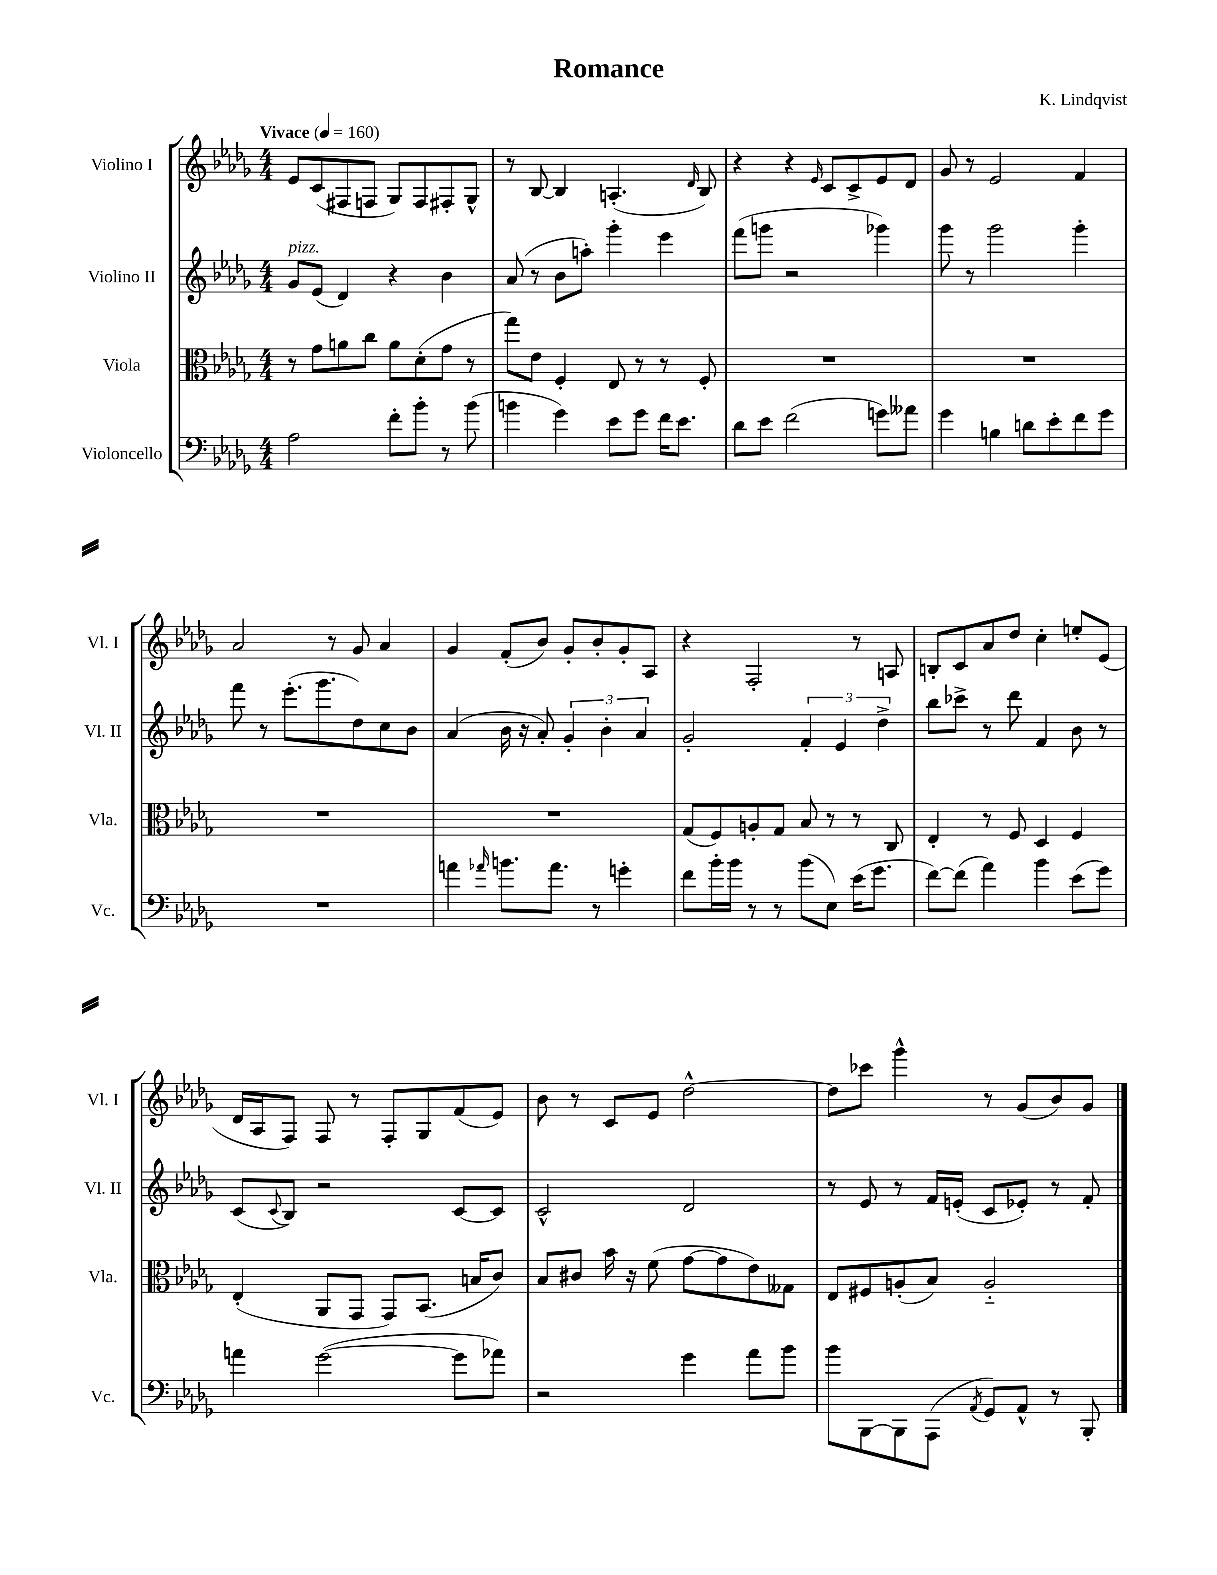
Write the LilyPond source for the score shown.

\header { title = "Romance" composer = "K. Lindqvist" }
<<
\new StaffGroup <<
\new Staff = "s0" \with { instrumentName = "Violino I" shortInstrumentName = "Vl. I" } {
    \clef treble \key des \major \numericTimeSignature \time 4/4 \tempo "Vivace" 4 = 160
    ees'8 c'8( fis8 f8 ges8) f8 fis8-. ges8-^ |
    r8 bes8~ bes4 a4.-.( \grace { des'16 } bes8) |
    r4 r4 \grace { ees'16 } c'8 c'8-> ees'8 des'8 |
    ges'8 r8 ees'2 f'4 |
    aes'2 r8 ges'8 aes'4 |
    ges'4 f'8-.( bes'8) ges'8-. bes'8-. ges'8-. aes8 |
    r4 f2-. r8 a8 |
    b8-. c'8 aes'8 des''8 c''4-. e''8-. ees'8( |
    des'16 aes16 f8) f8 r8 f8-. ges8 f'8( ees'8) |
    bes'8 r8 c'8 ees'8 des''2~-^ |
    des''8 ces'''8 ges'''4-^ r8 ges'8( bes'8) ges'8 \bar "|." |
}
\new Staff = "s1" \with { instrumentName = "Violino II" shortInstrumentName = "Vl. II" } {
    \clef treble \key des \major \numericTimeSignature \time 4/4
    ges'8^\markup { \italic "pizz." } ees'8( des'4) r4 bes'4 |
    aes'8( r8 bes'8 a''8-.) ges'''4-. ees'''4 |
    f'''8( g'''8 r2 ges'''4) |
    ges'''8 r8 ges'''2 ges'''4-. |
    f'''8 r8 ees'''8.-.( ges'''8. des''8) c''8 bes'8 |
    aes'4( bes'16 r16 aes'8-.) \tuplet 3/2 { ges'4-. bes'4-. aes'4 } |
    ges'2-. \tuplet 3/2 { f'4-. ees'4 des''4-> } |
    bes''8 ces'''8-> r8 des'''8 f'4 bes'8 r8 |
    c'8( \appoggiatura { c'8 } bes8) r2 c'8~ c'8 |
    c'2-^ des'2 |
    r8 ees'8 r8 f'16 e'16-.( c'8 ees'8-.) r8 f'8-. \bar "|." |
}
\new Staff = "s2" \with { instrumentName = "Viola" shortInstrumentName = "Vla." } {
    \clef alto \key des \major \numericTimeSignature \time 4/4
    r8 ges'8 a'8 c''8 a'8 des'8-.( ges'8 r8 |
    ges''8) ees'8 f4-. ees8 r8 r8 f8-. |
    R1 |
    R1 |
    R1 |
    R1 |
    ges8( f8) a8-. ges8 bes8 r8 r8 c8 |
    ees4-. r8 f8 des4 f4 |
    ees4-.( aes,8 ges,8 ges,8) bes,8.( b16 c'8) |
    bes8 cis'8 bes'16 r16 f'8( ges'8~ ges'8 ees'8) geses8 |
    ees8 fis8 a8-.( bes8) a2-_ \bar "|." |
}
\new Staff = "s3" \with { instrumentName = "Violoncello" shortInstrumentName = "Vc." } {
    \clef bass \key des \major \numericTimeSignature \time 4/4
    aes2 f'8-. bes'8-. r8 bes'8( |
    b'4 ges'4) ees'8 ges'8 f'16 ees'8. |
    des'8 ees'8 f'2( g'8) aeses'8 |
    ges'4 b4 d'8 ees'8-. f'8 ges'8 |
    R1 |
    a'4 \grace { aes'16 } b'8. aes'8. r8 g'4-. |
    f'8 bes'16-. bes'16 r8 r8 bes'8( ees8) ees'16( ges'8. |
    f'8~) f'8( aes'4) bes'4 ees'8( ges'8) |
    a'4 ges'2~( ges'8 aes'8) |
    r2 ges'4 aes'8 bes'8 |
    bes'8 bes,,8~ bes,,8 aes,,8( \acciaccatura { aes,8 } ges,8) aes,8-^ r8 bes,,8-. \bar "|." |
}
>>
>>
\layout { \context { \Score \remove "Bar_number_engraver" } }
